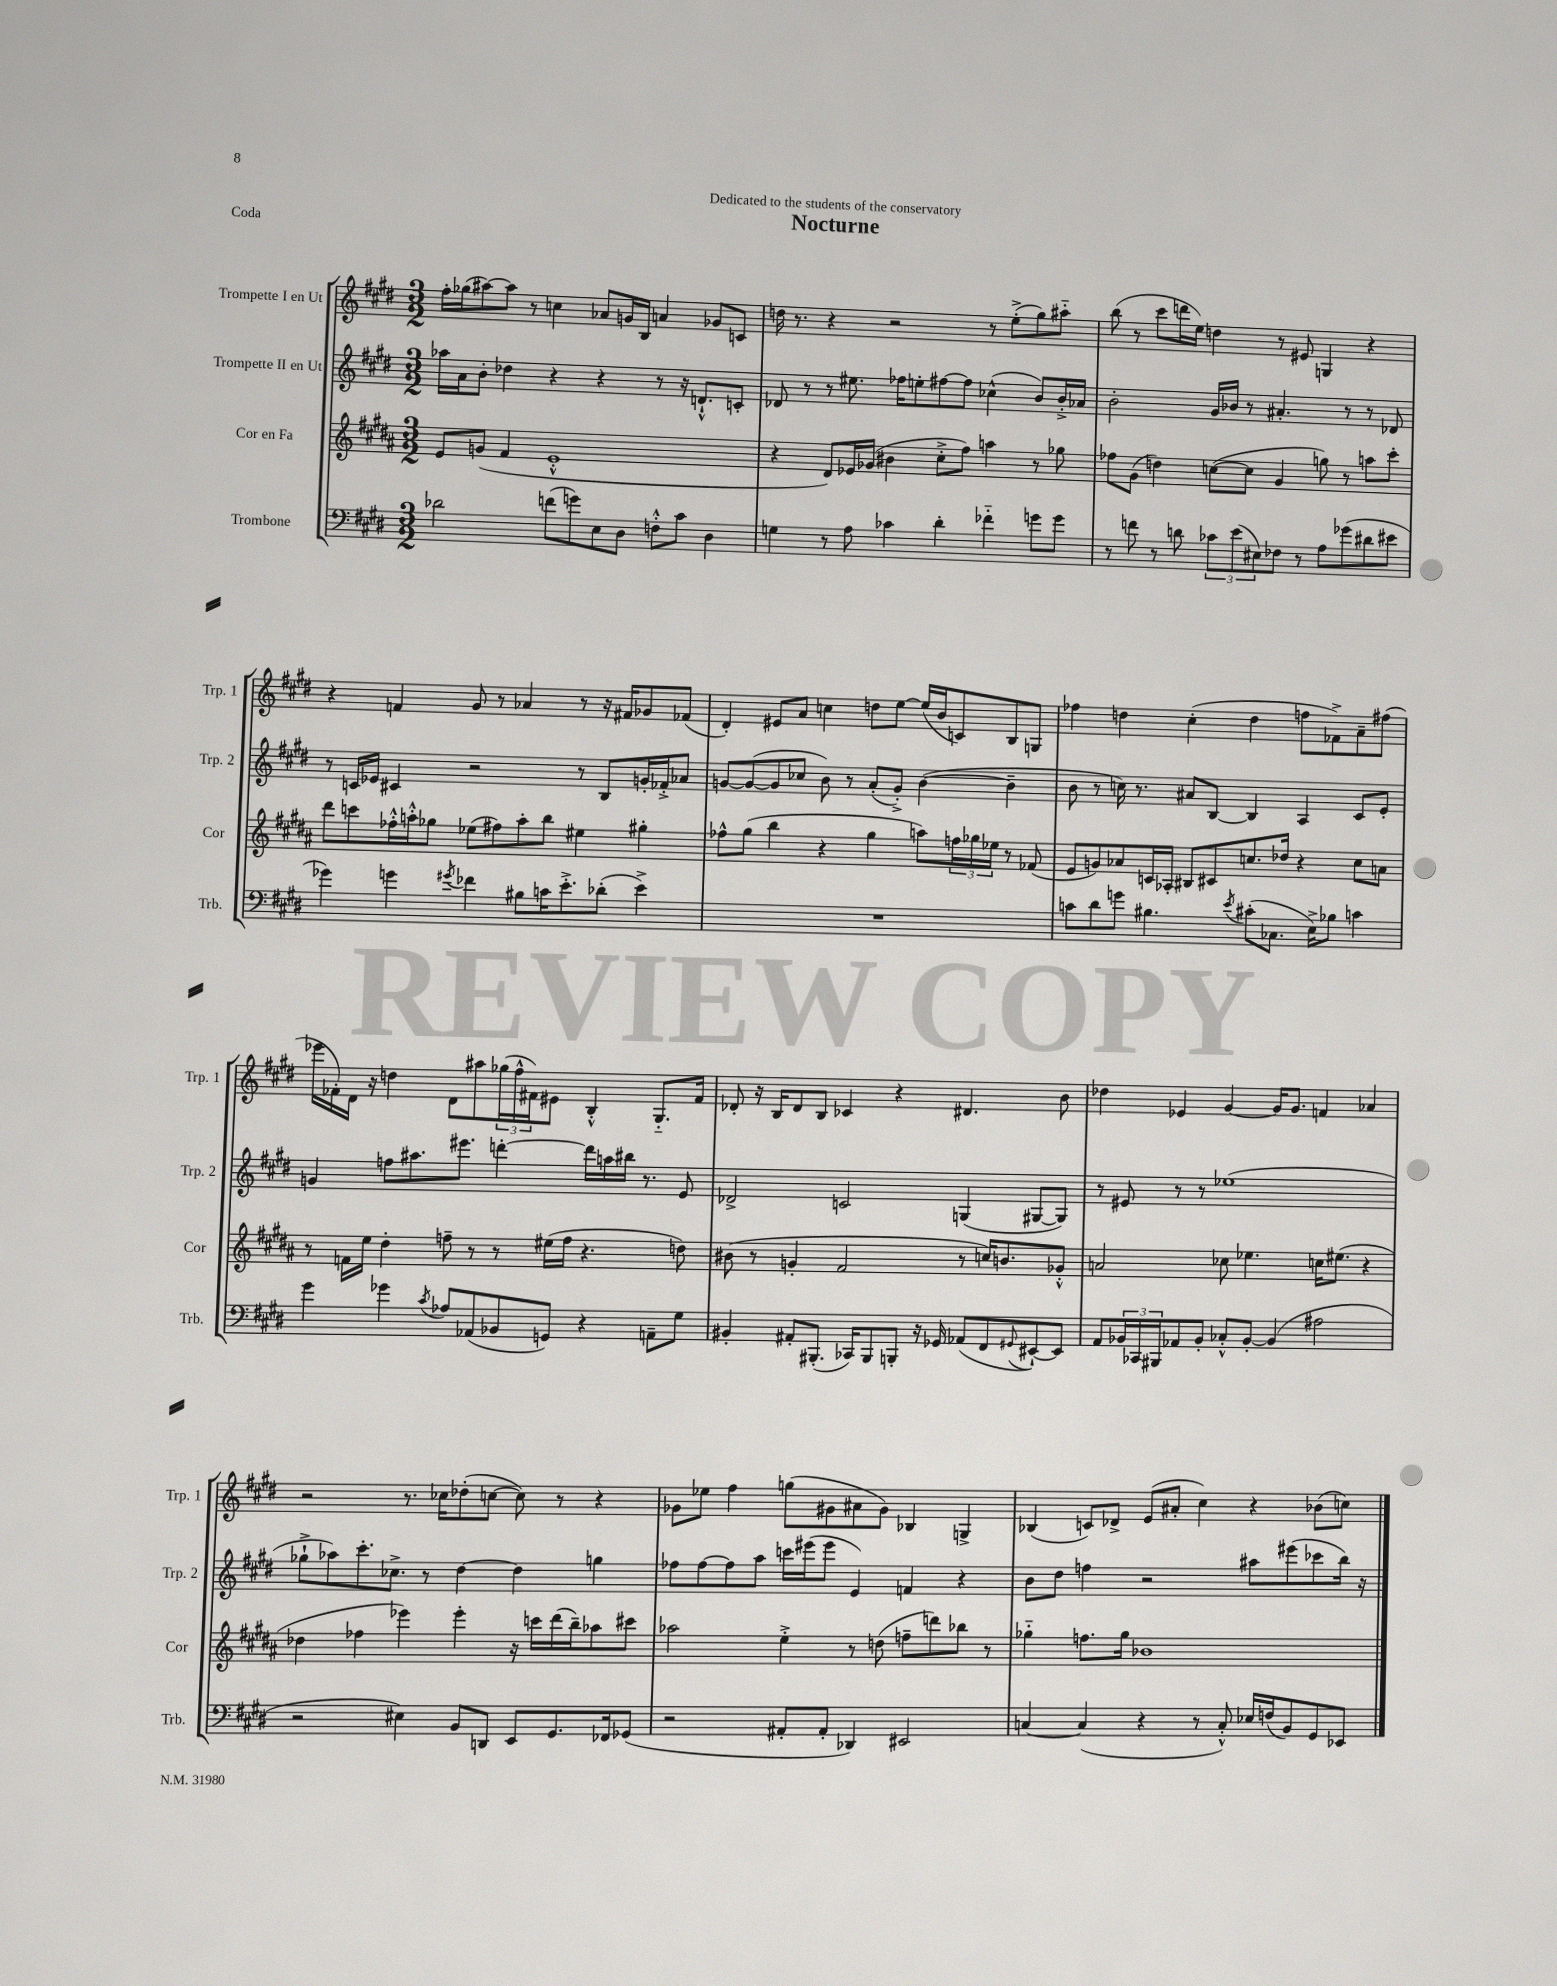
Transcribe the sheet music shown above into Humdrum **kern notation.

**kern	**kern	**kern	**kern
*staff4	*staff3	*staff2	*staff1
*clefF4	*clefG2	*clefG2	*clefG2
*k[f#c#g#d#]	*k[f#c#g#d#a#]	*k[f#c#g#d#]	*k[f#c#g#d#]
*M3/2	*M3/2	*M3/2	*M3/2
2d-	8e	16aa-	16ff#'
.	.	16a	(16gg-
.	(8g	8b'	[8aa#)
.	4f#	4dd-	8aa#]
.	.	.	8r
(8f	1e'^^	4r	4cc
8g)	.	.	.
8E	.	4r	8a-
8D#	.	.	16g
.	.	.	16B
8F'^^	.	8r	4a
8c#	.	16r	.
.	.	8.d`^^	.
4D#	.	.	8g-
.	.	8c'	8c
=	=	=	=
4G	4r	8d-	16dd
.	.	.	8.r
.	.	8r	.
8r	8d#)	8r	4r
8A	16e-	8.ee#	.
.	(16g-	.	.
4c-	4b#	.	2r
.	.	16ff-	.
.	.	8ee'	.
4d#'	8cc#'^	[8ff#	.
.	8ff#)	8ff#]	.
4f-'~	4aa	(4cc-^^	8r
.	.	.	(8ee'^
8g	8r	8b)	8gg#)
8g	8gg-	16b'^	8aa#'~
.	.	16a-	.
=	=	=	=
8r	8ff-	2b'	(8bb
8f	(8g#	.	8r
8r	4dd)	.	8ccc#
8d	.	.	16ddd
.	.	.	16ee)
12c-	([8cc	16g#	4dd
.	.	16b-	.
(12e	.	.	.
.	8cc]	8r	.
12E#)	.	.	.
8F-	4g#	4.a#'	8r
8r	.	.	8e#
8A	8gg)	.	4G
(8g-	8r	8r	.
8d#	8aa	8r	4r
8e#	8ccc#'	8d-	.
=	=	=	=
4g-)	8ddd#	8r	4r
.	8ccc	16c	.
.	.	16e-	.
4g	16ff-'^^	4c#	4f
.	16aa'^^	.	.
.	8gg-	.	.
8qg#	.	.	.
4f-	(8ee-	2r	8g#
.	8ff#)	.	8r
8B#	8aa'	.	4a-
16c	8bb	.	.
8.e'^	.	.	.
.	4ee#	8r	8r
(8d-'	.	8B	16r
.	.	.	16f#
4e^)	4gg#'	16g'	8g-
.	.	16f-'^	.
.	.	8a-	(8f-
=	=	=	=
1.r	8ff-^^	[8g	4d#')
.	(8gg#	(8g_	.
.	4bb	8g]	8e#
.	.	8cc-	8a
.	4r	8b)	4cc
.	.	8r	.
.	4gg#	(8a'	8dd
.	.	8g'^)	[8ee
.	8aa)	([4b	(16ee]
.	.	.	16b
.	24ff	.	8c)
.	24gg-	.	.
.	24ee-	.	.
.	8r	4b~]	8B
.	(8f-	.	8G
=	=	=	=
8c	8e	8b	4ff-
8d#	8g)	8r	.
8g	8a-	16cc)	4dd
.	.	8.r	.
4.B#	16c	.	.
.	16A-'	.	.
.	8B#	8a#	(4cc#'
.	8c#	[8B	.
8qe	.	.	.
(8c#'	8.cc	4B]	4dd
8.C-	.	.	.
.	16dd-	.	.
.	4r	4A	8ff
16E^)	.	.	.
8B-	.	.	8f-^)
4c	8cc	8c#	8a~
.	8a	8e'	(8ff#
=	=	=	=
4g#	8r	4g	16eee-
.	.	.	16f-')
.	16f	.	16d#
.	16ee	.	16r
4g-	4dd#'	8ff	4dd
.	.	8.aa#	.
8qc#	.	.	.
8A-	8ff~	.	8d#
.	.	8.eee#	.
(8AA-	8r	.	8aa#
8BB-	8r	[4ddd'	(24gg-
.	.	.	24ff#^^
.	.	.	24f#)
8GG)	(16ee#	.	8e#
.	16ff	.	.
4r	4.r	16ddd]	4B'^^
.	.	16aa	.
.	.	16bb#	.
.	.	8.r	.
8AA~	.	.	8.G#'~
8G#	8dd)	8e	.
.	.	.	16f#
=	=	=	=
4BB#'	(8b#	2d-^	8d-'
.	8r	.	16r
.	.	.	16B
8AA#'	4g'	.	8d-
(8.BBB#'	.	.	8B
.	2f#	2c	4c-
16CC-)	.	.	.
8BBB#	.	.	.
8BBB'	.	.	4r
16r	.	.	.
16GG-	.	.	.
(8AA-	8r	(4G	4.d#
8FF#	16cc)	.	.
.	8.b	.	.
8qqGG#	.	.	.
[8EE#`)	.	[8G#	.
8EE#]	8g-'^^	8G#])	8b
=	=	=	=
8AA	2a	8r	4dd-
24BB-	.	8e#	.
24CC-	.	.	.
24BBB#	.	.	.
8AA-	.	8r	4e-
8BB-'	.	8r	.
8C-'^^	8cc-	(1ee-	[4g#
[8BB-'	4.ee-	.	.
(4BB-]	.	.	16g#]
.	.	.	8.g#
2A#	16cc	.	4f
.	(8.ee#	.	.
.	4r	.	4a-
=	=	=	=
2r	4dd-	8gg-`^	2r
.	.	8aa-)	.
.	4ff-	8.ccc#'	.
.	.	8.cc-^	.
4E#)	4eee-)	.	8.r
.	.	8r	.
.	.	.	16cc-
8BB	4eee-'	[4dd#	(8dd-'
8DD	.	.	[8cc
8EE	16r	4dd#]	8cc])
.	16ccc	.	.
8.GG#	(16ddd#	.	8r
.	16bb~)	.	.
.	8aa-	4gg	4r
16FF-	.	.	.
(8GG-	8ccc#	.	.
=	=	=	=
2r	2aa-	8ff-	8g-
.	.	[8ff-	8ee-
.	.	8ff-]	4ff#
.	.	8aa	.
8AA#'	4ee'^	16ccc	(8gg
.	.	(16eee#	.
8AA#'	.	8eee#	8g#
4DD-)	8r	4e)	8a#
.	(8dd	.	8g#)
2EE#	8ff~	4f	4B-
.	8ddd)	.	.
.	8bb-	4r	4G^
.	8r	.	.
=	=	=	=
[4C	4gg-'~	8b	(4B-
.	.	8dd#	.
(4C]	8.ff	4ff	8c)
.	.	.	8d-^
.	16gg-	.	.
4r	1b-	2r	(8e
.	.	.	8a#'
8r	.	.	4cc#)
8C'^^)	.	.	.
16E-	.	8aa#	4r
(16F	.	.	.
8BB)	.	(8eee#	.
8GG#	.	8ccc-	(8b-
8EE-	.	16bb)	8cc)
.	.	16r	.
==	==	==	==
*-	*-	*-	*-
